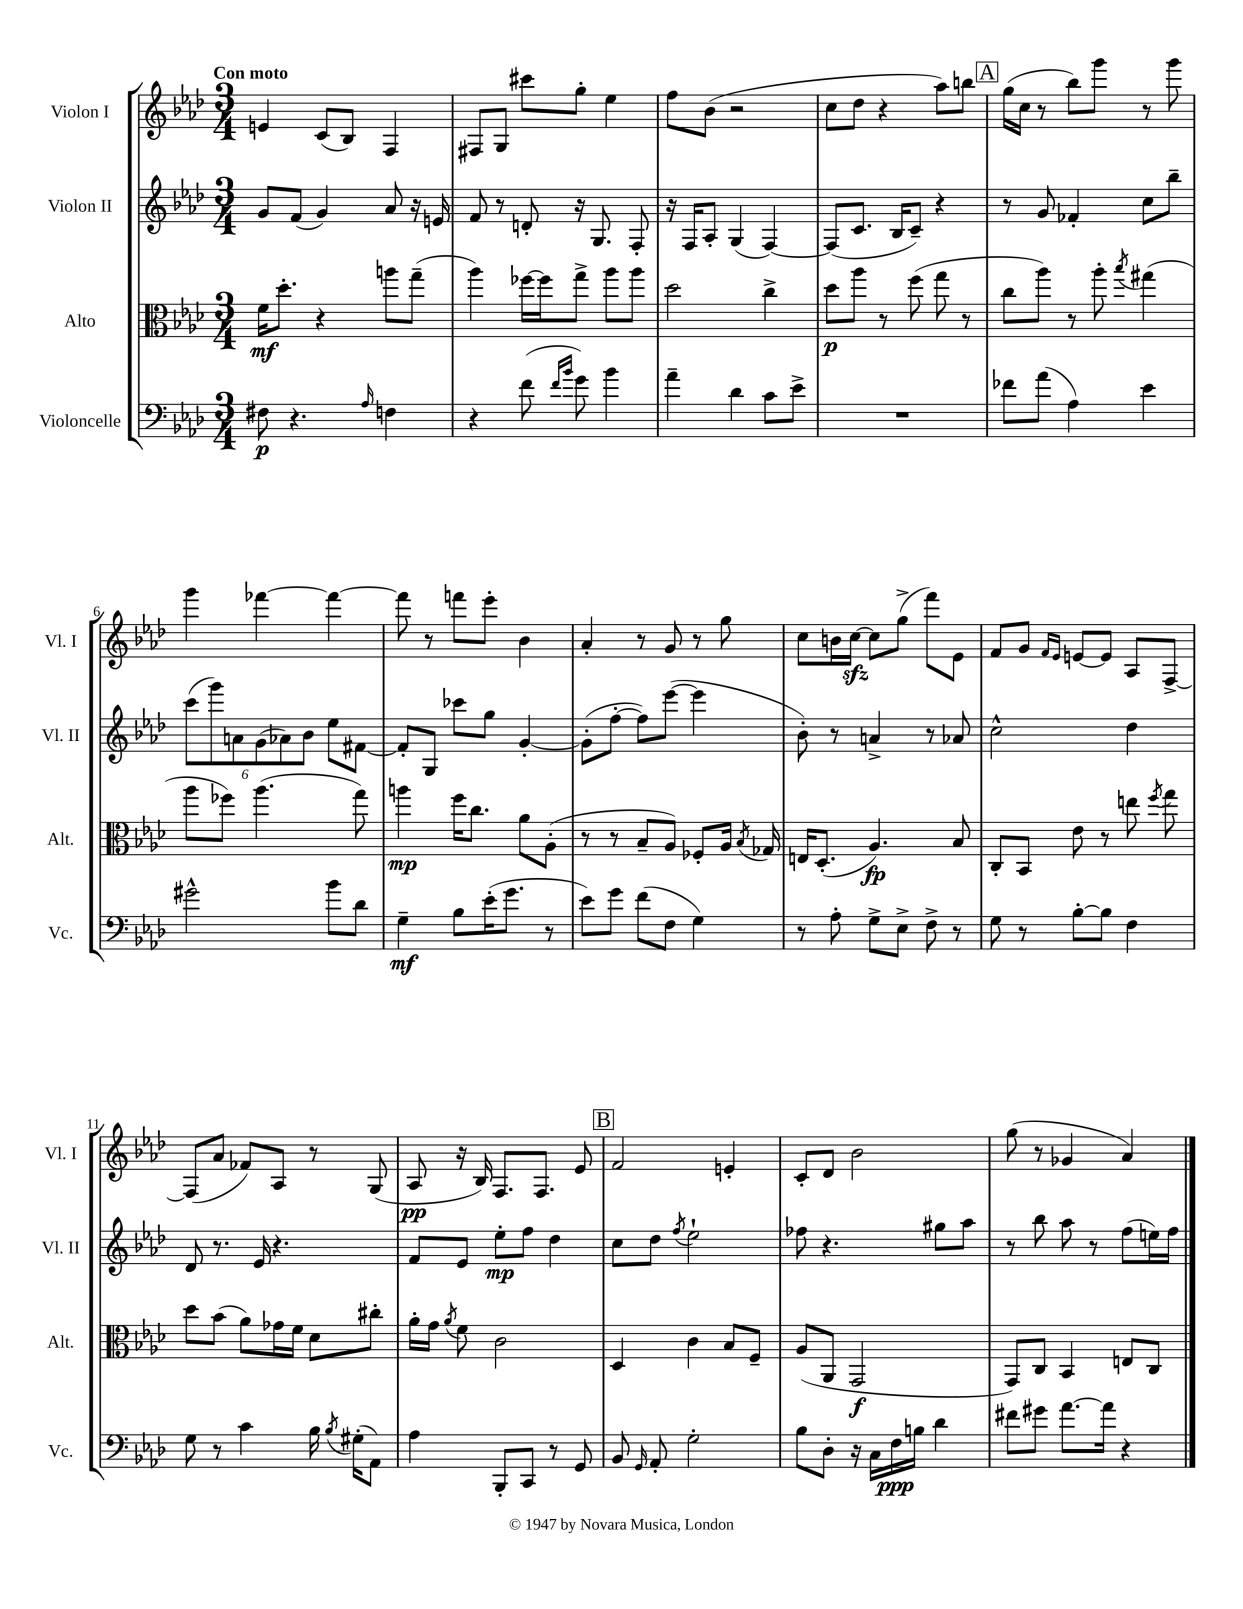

**kern	**kern	**kern	**kern
*staff4	*staff3	*staff2	*staff1
*clefF4	*clefC3	*clefG2	*clefG2
*k[b-e-a-d-]	*k[b-e-a-d-]	*k[b-e-a-d-]	*k[b-e-a-d-]
*M3/4	*M3/4	*M3/4	*M3/4
8F#	16f	8g	4e
.	8.dd-'	.	.
4.r	.	(8f	.
.	4r	4g)	(8c
.	.	.	8B-)
16qqA-	.	.	.
4F	8aa	8a-	4F
.	(8gg~	16r	.
.	.	16e	.
=	=	=	=
4r	4aa-)	8f	8F#
.	.	8r	8G
(8f	[16ff-	8d'	8ccc#
.	16ff-]	.	.
16qqf	.	.	.
16qqb-	.	.	.
8g)	8gg^	16r	8gg'
.	.	8.G	.
4b-	8aa-	.	4ee-
.	8aa-	8F'	.
=	=	=	=
4a-~	2dd-	16r	8ff
.	.	16F	.
.	.	8A-'	(8b-
4d-	.	(4G	2r
8c	4cc^	[4F)	.
8e-^	.	.	.
=	=	=	=
2.r	8dd-	(8F]	8cc
.	8aa-	8.c	8dd-
.	8r	.	4r
.	.	16B-	.
.	(8ff	8c~)	.
.	8gg	4r	8aa-)
.	8r	.	8bb
=	=	=	=
8f-	8cc	8r	(16gg
.	.	.	16cc
(8a-	8aa-)	8g	8r
4A-)	8r	4f-'	8bb-)
.	8aa-'	.	8ggg
.	8qbb-	.	.
4e-	(4gg#	8cc	8r
.	.	8bb-~	8ggg
=	=	=	=
2g#^^	8aa-	(12ccc	4ggg
.	.	12ggg)	.
.	8ff-)	.	.
.	.	12a	.
.	(4.aa-	(12g	[4fff-
.	.	12a-)	.
.	.	12b-	.
8b-	.	8ee-	4fff-_
8d-	8gg)	[8f#	.
=	=	=	=
4G~	4aa	8f#']	8fff-]
.	.	8G	8r
8B-	16ff	8ccc-	8fff
.	8.cc	.	.
(16e-'	.	8gg	8eee-'
8.g	.	.	.
.	8a-	[4g'	4b-
8r	(8A-'	.	.
=	=	=	=
8e-)	8r	(8g']	4a-'
8g	8r	[8ff'	.
(8f	8B-~	8ff])	8r
8F	8A-)	([8eee-	8g
4G)	8F-'	4eee-]	8r
.	16A-	.	8gg
.	8qB-	.	.
.	16G-	.	.
=	=	=	=
8r	16E	8b-')	8cc
.	(8.D-'	.	.
8A-'	.	8r	16b
.	.	.	[16cc
8G^	4.A-)	4a^	8cc]
8E-^	.	.	(8gg^
8F^	.	8r	8fff)
8r	8B-	8a-	8e-
=	=	=	=
8G	8C'	2cc^^	8f
8r	8BB-	.	8g
.	.	.	16qqf
.	.	.	16qqe-
[8B-'	8e-	.	[8e
8B-]	8r	.	8e]
4F	8ee	4dd-	8A-
.	8qff	.	.
.	8gg	.	[8F^
=	=	=	=
8G	8dd-	8d-	(8F]
8r	(8b-	8.r	8a-
4c	8a-)	.	8f-)
.	.	16e-	.
.	16g-	4.r	8A-
.	16f	.	.
16B-	8d-	.	8r
8qB-	.	.	.
(16G#'	.	.	.
8AA-)	8cc#'	.	(8G
=	=	=	=
4A-	16a-'	8f	8A-
.	16g	.	.
.	8qa-	.	.
.	8f	8e-	16r
.	.	.	16B-)
8BBB-'	2c	8ee-'	8.F
8CC	.	8ff	.
.	.	.	8.F
8r	.	4dd-	.
8GG	.	.	8e-
=	=	=	=
8BB-	4D-	8cc	2f
16qqGG	.	.	.
8AA-'	.	8dd-	.
.	.	8qff	.
2G'	4c	2ee-`	.
.	8B-	.	4e'
.	8F~	.	.
=	=	=	=
8B-	(8A-	8ff-	8c'
8D-'	8AA-	4.r	8d-
16r	2GG	.	2b-
16C	.	.	.
16F	.	.	.
16B	.	.	.
4d-	.	8gg#	.
.	.	8aa-	.
=	=	=	=
8f#	8GG)	8r	(8gg
8g#	8C	8bb-	8r
[8.a-	4BB-	8aa-	4g-
.	.	8r	.
16a-]	.	.	.
4r	8E	(8ff	4a-)
.	8C	16ee)	.
.	.	16ff	.
==	==	==	==
*-	*-	*-	*-
